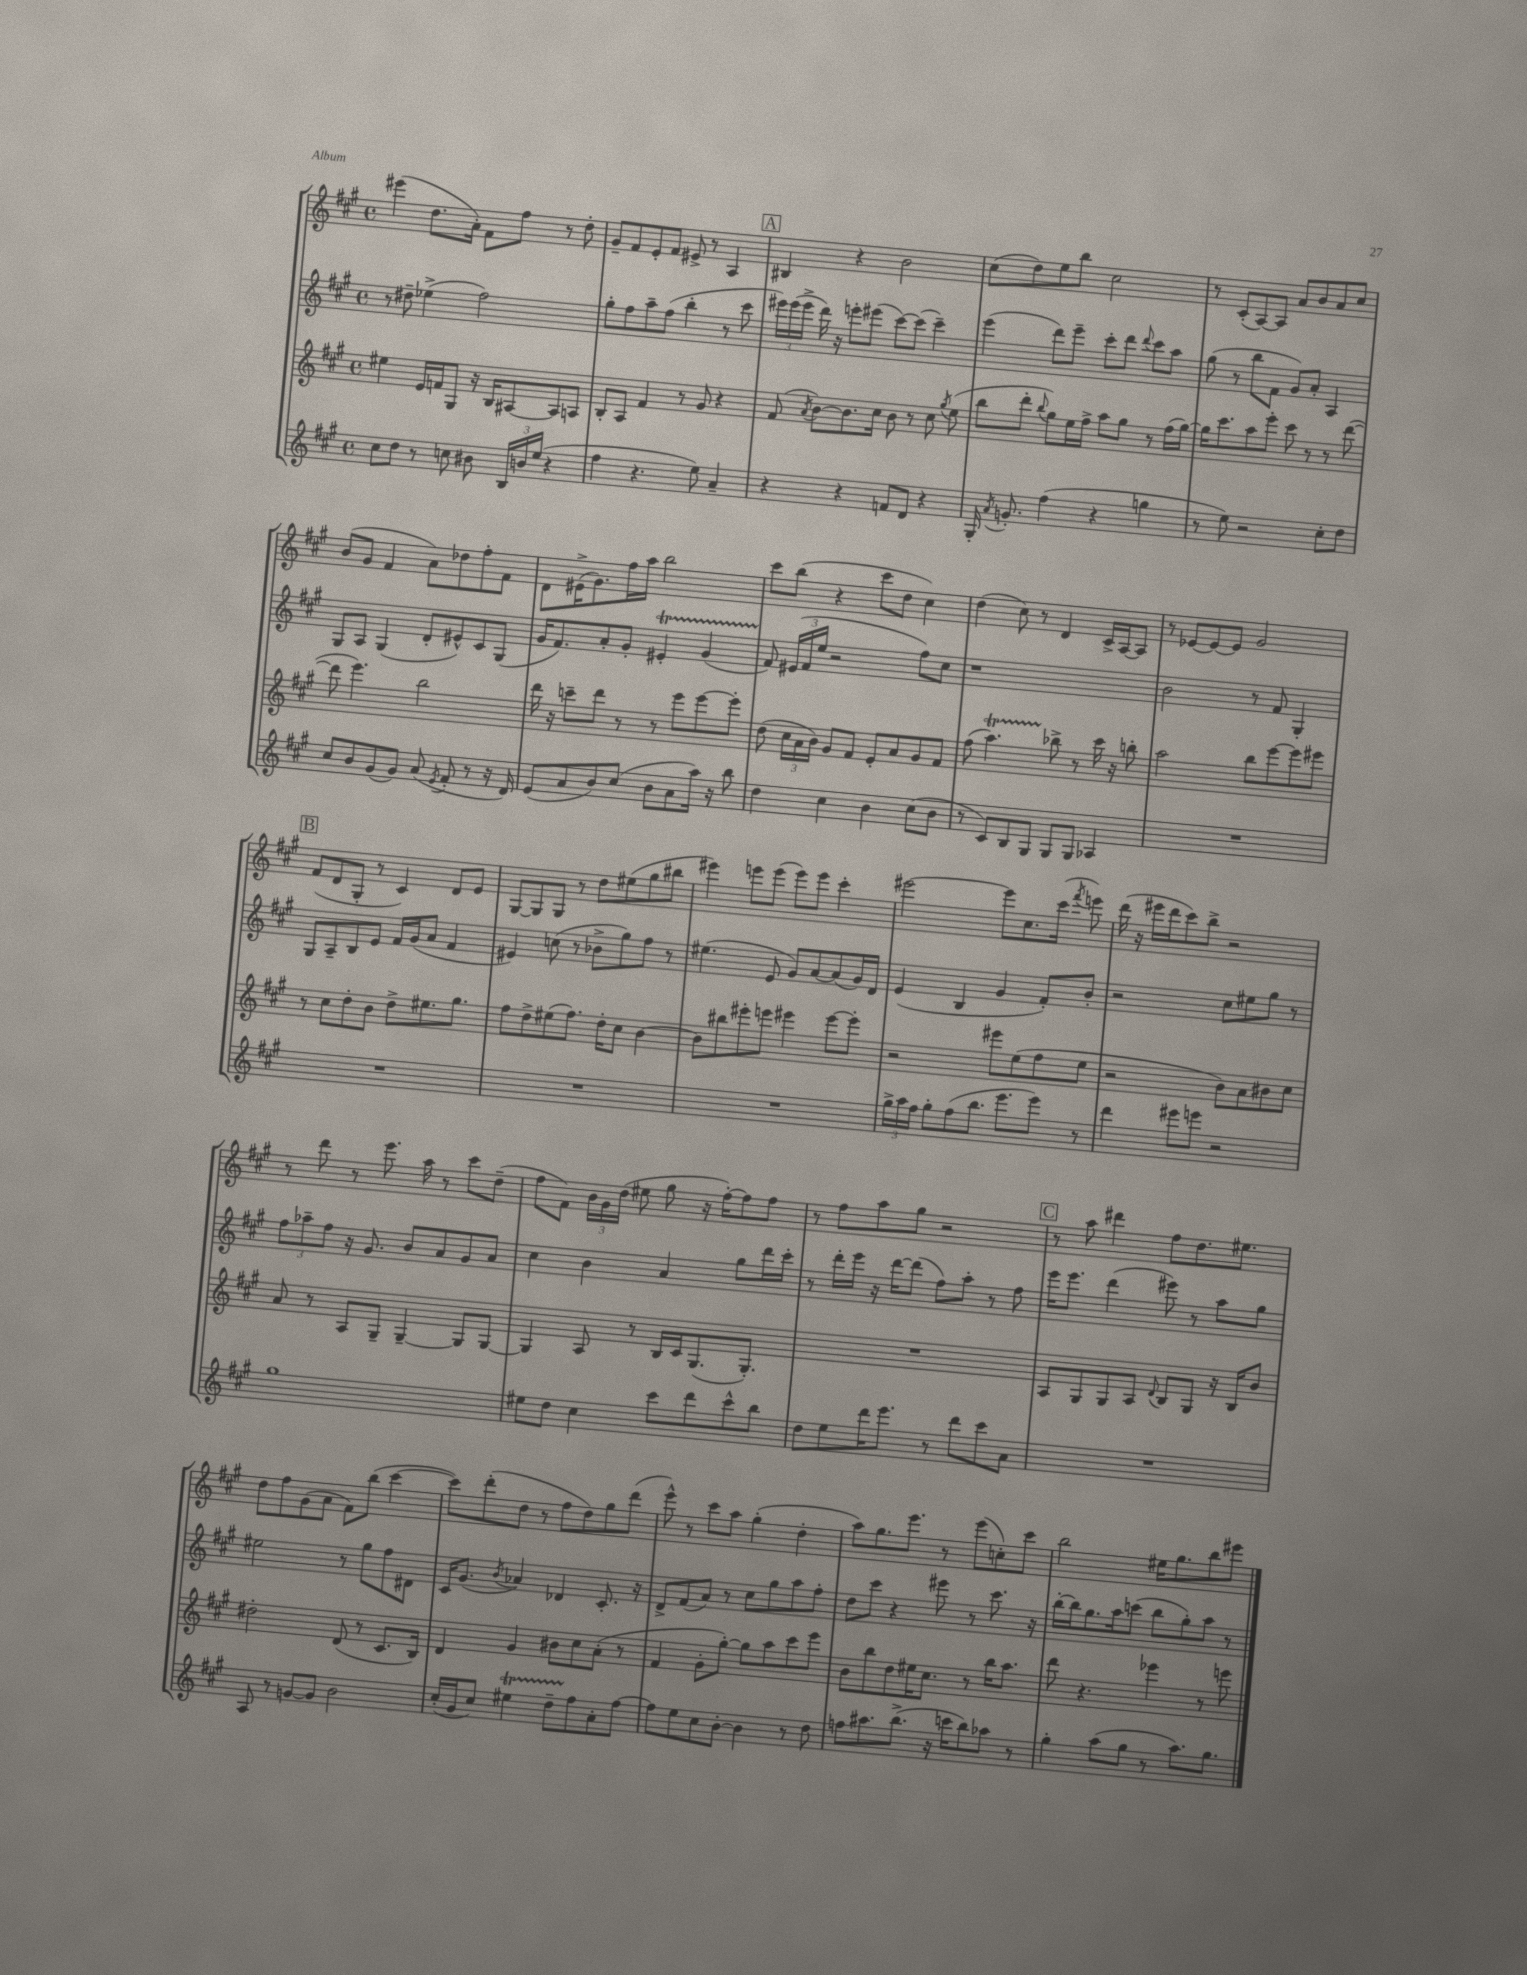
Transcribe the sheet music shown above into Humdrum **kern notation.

**kern	**kern	**kern	**kern
*part4	*part3	*part2	*part1
*staff4	*staff3	*staff2	*staff1
*clefG2	*clefG2	*clefG2	*clefG2
*k[f#c#g#]	*k[f#c#g#]	*k[f#c#g#]	*k[f#c#g#]
*M4/4	*M4/4	*M4/4	*M4/4
*met(c)	*met(c)	*met(c)	*met(c)
=3	=3	=3	=3
8cc#\L	4ee#X\	8r	(4eee#X\
8dd\J	.	8dd#X~\	.
8r	16e/LL	(4ee-X^\	8.dd\L
.	16fn/J	.	.
8ccn\	8G#/J	.	.
.	.	.	16a'\Jk)
8b#X\	16r	2ff#\)	8f#\L
.	16B/KL	.	.
24B/LL	[8A#X/	.	8ff#\J
24bn/	.	.	.
(24ee/JJ	.	.	.
4r	8A#/]	.	8r
.	8An/J	.	8dd'\
=4	=4	=4	=4
4ff#\	8B'/L	8gg#'\L	8g#~/L
.	8A/J	8ff#\	8f#/
4.r	4f#/	8aa~\	8e'/
.	.	(8ff#\J	8f#/J
.	8r	4bb'\	8e#X^/
8ee\)	8g#/	.	8r
4a~/	4r	8r	4A/
.	.	8ccc#\	.
!!LO:REH:place=s1:t=A
=5	=5	=5	=5
4r	(8f#/	24eee#X\LL)	4B#X/
.	.	(24eee#\	.
.	.	24eee#^\JJ	.
.	8qa/	.	.
.	[8b\L)	16ddd\)	.
.	.	16r	.
4r	8.b\]	8eeen'\L	4r
.	.	(8eee#X\J	.
.	16cc#\Jk	.	.
8fn/L	8b\	[8ccc#\L)	2b\
8d/J	8r	(8ccc#\J]	.
4r	8cc#\	4ccc#~\)	.
.	8qgg#/	.	.
.	(8ee\	.	.
=6	=6	=6	=6
16G#'/	8bb\L	(4eee\	(8cc#\L
8qa/	.	.	.
8.gn'/	.	.	.
.	8ddd'\J	.	8dd\)
.	8qqbb/	.	.
(4ff#\	8gg#\L)	8ddd\L)	8ee\
.	16ee\L	8eee~\J	8bb\J
.	16ff#^\JJ	.	.
4r	8aa\L	8ccc#'\L	2cc#\
.	8gg#\J	8ddd\J	.
.	.	8qqddd/	.
4ggn\	8r	8ccc#\L	.
.	(16ff#\LL	8aa\J	.
.	[16gg#\JJ)	.	.
=7	=7	=7	=7
8r	16gg#\KL]	(8gg#\	8r
.	8.ccc#\	.	.
8ee\)	.	8r	(8c#'/L
2r	8aa\	8bb\L	[8A/)
.	8eee'\J	8f#\J	8A/J]
.	8ccc#\	8g#/L)	8a/L
.	8r	8a'/J	8b/
8cc#'\L	8r	4A/	8a/
8dd\J	([8ddd\	.	8cc#/J
!!LO:LB:g=z
=8	=8	=8	=8
8cc#/L	8ddd\]	8G#/L	(8b/L
8b/	4.eee\)	8A/J	8g#/J
(8g#/	.	(4G#/	4f#/
8g#/J)	.	.	.
(8a/	2bb\	8d'/L	8a\L)
8qe/	.	.	.
8f#'/	.	8e#X^^/)	8dd-X\
8r	.	8c#/	8ff#'\
16r	.	(8G#/J	8f#\J
16d/)	.	.	.
=9	=9	=9	=9
(8e/L	16ddd\	16g#/KL	8d\L
.	16r	8.f#/)	.
8a/	8cccn~\L	.	(16e#X^\K
.	.	.	8.g#\)
8b/)	8ddd\J	8a'/	.
(8cc#/J	8r	8g#'/J	16ff#\L
.	.	.	16aa\JJ
8b\L	8r	4e#Xt'/	2bb\
8a\	8eee\L	.	.
16aa\Jk)	[8eee\	(4g#TTT/	.
16r	.	.	.
8bb\	8eee'\J]	.	.
=10	=10	=10	=10
4dd\	(8dd\	8f#/)	8ccc#\L
.	24cc#\LL	(24e#X/LL	(8bb\J
.	24a\	24f#/	.
.	24b\JJ)	24ee/JJ	.
4cc#\	8g#/L	2r	4r
.	8f#/J	.	.
4b\	8e'/L	.	8ccc#\L
.	8a/	.	8dd\J
(8cc#\L	8g#/	8ff#\L)	4cc#\)
8b\J	8f#/J	8cc#\J	.
=11	=11	=11	=11
8r	(8ff#\	1r	(4dd\
8c#/L)	4.aaT\)	.	.
8B/	.	.	8cc#\)
8G#/J	.	.	8r
8G#/L	8bb-X^\	.	4d/
8G#/J	8r	.	.
4A-X/	16ccc#\	.	16c#^/LL
.	16r	.	[16A/J
.	8bbn'\	.	8A/J]
=12	=12	=12	=12
1r	2aa\	2b\	8r
.	.	.	[8e-X/L
.	.	.	8e-/_
.	.	.	8e-/J]
.	8bb\L	8r	2g#/
.	[8eee\	8f#/	.
.	8eee\]	4G#'/	.
.	8eee#X\J	.	.
!!LO:LB:g=z
!!LO:REH:place=s1:t=B
=13	=13	=13	=13
1r	8r	8G#/L	(8f#/L
.	8cc#\L	8A~/	8d/
.	8dd'\	8B/	8G#'/J
.	8b\J	8e/J	8r
.	8dd^\L	16f#/LL	4c#/)
.	.	(16g#/J	.
.	8.ee#X\	8a/J	.
.	.	4f#/	8d/L
.	8.gg#\J	.	.
.	.	.	8e/J
=14	=14	=14	=14
1r	8ff#\L	4e#X/)	[8G#/L
.	8dd^\	.	8G#/]
.	(8ee#X\	(8ccn\	8G#/J
.	8.ff#\J)	8r	8r
.	.	8b-X^\L	8dd\L
.	16dd'\KL	.	.
.	8cc#\J	8gg#\)	(8ee#X\
.	[4b\	8ff#\J	8gg#\
.	.	8r	8bb#X\J
=15	=15	=15	=15
1r	8b\L]	(4.ee#X\	4eee#X\)
.	8bb#X\	.	.
.	8eee#X'\	.	8eeen\L
.	8eeen\J	8e/	(8eee\J
.	4eee#X\	8g#/L)	8eee\L)
.	.	[8a/	8eee\J
.	[8eee#\L	(8a/]	4ccc#'\
.	8eee#'\J]	16g#/L)	.
.	.	16d/JJ	.
=16	=16	=16	=16
24gg#^\LL	2r	(4e/	[2eee#X\
24aa\	.	.	.
24ff#\JJ	.	.	.
8gg#'\L	.	.	.
(8ff#\	.	4B/	.
8.bb\J	.	.	.
.	8eee#X\L	4g#/	8eee#\L]
8.eee\L	.	.	.
.	(8ee\	.	8.cc#\
8eee\J)	8ff#\	8f#'/L)	.
.	.	.	(16ccc#\Jk
.	.	.	8qfff#/
8r	8ee\J	8b'/J	8eeen\)
=17	=17	=17	=17
4ddd\	2r	2r	(16ddd\
.	.	.	16r
.	.	.	16eee#X\LL
.	.	.	16ddd\J
8eee#X\L	.	.	8ccc#\)
8eeen\J	.	.	8bb^\J
2r	8b\L)	8cc#\L	2r
.	8a\	8ee#X\	.
.	8b#X\	8gg#\J	.
.	8cc#\J	8r	.
!!LO:LB:g=z
=18	=18	=18	=18
1gg#	8a/	12ff#\L	8r
.	.	12aa-X~\	.
.	8r	.	8ddd\
.	.	12ff#\J	.
.	8A/L	16r	8r
.	.	8.g#/	.
.	8G#~/J	.	8.eee\
.	[4G#~/	8b/L	.
.	.	.	16aa\
.	.	8a/	8r
.	8G#/L]	8g#/	8ccc#\L
.	[8G#/J	8a/J	(8dd~\J
=19	=19	=19	=19
8ee#X\L	4G#/]	4cc#\	8ff#\L
8dd\J	.	.	8f#\J)
4cc#\	8A/	4b\	24b\LL
.	.	.	24g#\
.	.	.	(24dd\JJ
.	8r	.	8ee#X\
8ccc#\L	16B/LL	4a/	8gg#\
.	16c#/J	.	.
8ddd\	(8.G#/	.	16r
.	.	.	[16ff#'\KL)
8ccc#^^\	.	8gg#\L	8ff#\]
.	8.G#'/J)	.	.
8bb\J	.	16ddd\L	8ff#\J
.	.	16ccc#'\JJ	.
=20	=20	=20	=20
8dd\L	1r	8r	8r
8ee\	.	16ddd'\LL	8ff#\L
.	.	16eee\JJ	.
16ddd\K	.	16r	8aa\
8.eee\J	.	[16ddd\KL	.
.	.	(8ddd\J]	8gg#\J
8r	.	8ff#\L)	2r
8ddd\L	.	8aa'\J	.
8ccc#\	.	8r	.
8a\J	.	8ff#\	.
!!LO:REH:place=s1:t=C
=21	=21	=21	=21
1r	8A/L	16eee\KL	8r
.	.	8.eee\J	.
.	8G#/	.	8aa\
.	8G#/	(4ddd\	4ddd#X\
.	8A/J	.	.
.	8qqd/	.	.
.	8B/L	8eee#X\)	8ff#\L
.	8G#/J	8r	8.dd\
.	16r	8aa\L	.
.	16B/KL	.	8.ee#X\J
.	8b/J	8gg#\J	.
!!LO:LB:g=z
=22	=22	=22	=22
8A/	2dd#X'\	2ee#X\	8dd\L
8r	.	.	8ff#\
[8gn/L	.	.	(8g#\
8g/J]	.	.	8a\J
2b\	(8d/	8r	8f#\L)
.	8r	8gg#\L	(8bb\J
.	8.c#/L	8ff#\	[4ccc#\
.	.	8d#X\J	.
.	16B/Jk)	.	.
=23	=23	=23	=23
(16cc#'/LL	4d/	16c#/KL	8ccc#\L])
16g#/J	.	(8.g#/J	.
8cc#/J)	.	.	(8ddd'\
.	.	8qb/	.
4ee#Xt\	4g#/	4a-X/)	8dd\J
.	.	.	8r
8ddTTT~\L	8b#X\L	4d-X/	8ff#\L
8ff#\	8cc#\	.	8dd\)
8a'\	(8a'\J	8.c#'/	8gg#\
[8ff#\J	8r	.	(8ddd\J
.	.	16r	.
=24	=24	=24	=24
8ff#\L]	4f#/	8d^/L	8eee^^\)
8ee\	.	(8f#/	8r
8cc#\	8g#'\L	8a/J)	8ccc#\L
[8b'\J	[8gg#'\J)	8r	8aa\J
4b\]	8gg#\L]	8cc#\L	(4gg#'\
.	8aa\	8gg#\	.
8r	8ccc#\	8aa\	4dd'\
8dd\	8eee\J	8ff#'\J	.
=25	=25	=25	=25
8ffn\L	8b\L	8dd\L	8aa\L)
8.aa#X\	8bb\	8ccc#\J	8.gg#\
.	8dd\	4r	.
(8.bb^\J	.	.	8.eee\J
.	16ee#X\K	.	.
.	8.cc#\J	.	.
16r	.	8eee#X\	8r
16cccn\KL	.	.	.
8bb\)	8r	8r	(8eee\L
8aa-X\J	16bb\KL	8.ccc#\	8ccn'\)
.	8.aa\J	.	.
8r	.	.	8ccc#\J
.	.	16r	.
=26	=26	=26	=26
4gg#'\	8ddd\	[16bb'\LL	2bb\
.	.	16bb\J]	.
.	4.r	8.gg#\	.
(8aa\L	.	.	.
.	.	16aa\k	.
8gg#\J	.	(8cccn\J	.
8r	4eee-X\	8bb\L	16ee#X\KL
.	.	.	8.gg#\
8.aa\L)	.	8gg#'\)	.
.	8r	8aa\J	8bb\
8.gg#\J	.	.	.
.	8eeen\	8r	8eee#X\J
==	==	==	==
*-	*-	*-	*-
